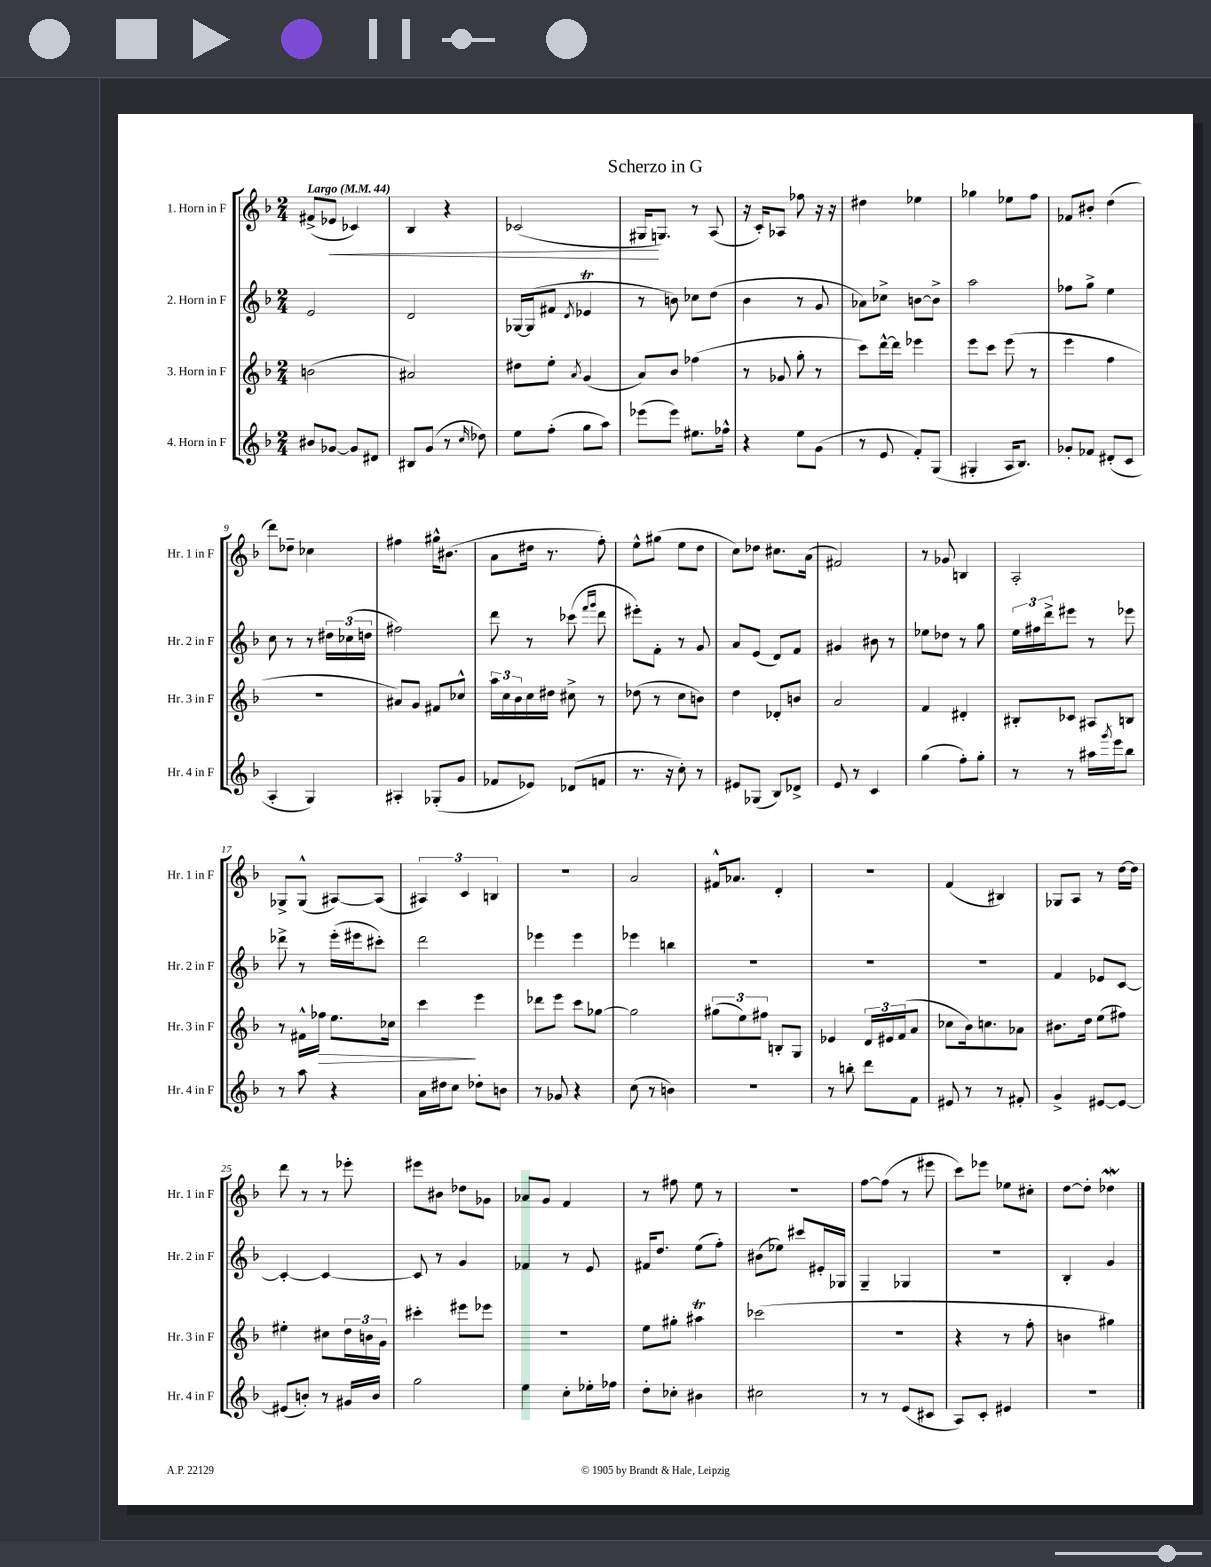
\header { title = "Scherzo in G" }
<<
\new StaffGroup <<
\new Staff = "s0" \with { instrumentName = "1. Horn in F" shortInstrumentName = "Hr. 1 in F" } {
    \clef treble \key f \major \numericTimeSignature \time 2/4 \tempo "Largo" 4 = 44
    fis'8->( ees'8\< ces'4) |
    bes4 r4 |
    ces'2( |
    gis16\! g8.) r8 a8( |
    r16 c'16-.) aes8 fes''8 r16 r16 |
    dis''4 ees''4 |
    ges''4 ees''8 f''8 |
    fes'8 bis'8-. d''4( |
    d'''8) des''8-- ces''4 |
    fis''4 gis''16-^ bis'8.( |
    a'8 dis''16 r8. f''8-.) |
    e''8-^ gis''8( e''8 d''8 |
    c''8) des''8 cis''8. a'16( |
    fis'2) |
    r8 ges'8 b4 |
    a2-. |
    ges8-> ges8-^( ais8~) ais8( |
    \tuplet 3/2 { ais4) c'4 b4 } |
    r2 |
    a'2 |
    fis'16-^ aes'8. d'4-. |
    R2 |
    f'4( bis4) |
    ges8 a8 r8 d''16~ d''16 |
    d'''8 r8 r8 ees'''8-. |
    eis'''8 bis'8 des''8 ges'8 |
    aes'8 g'8 f'4 |
    r8 fis''8 e''8 r8 |
    R2 |
    f''8~ f''8( r8 eis'''8 |
    c'''8) ees'''8 ees''8 cis''8-. |
    d''8~ d''8-. des''4\mordent \bar "|." |
}
\new Staff = "s1" \with { instrumentName = "2. Horn in F" shortInstrumentName = "Hr. 2 in F" } {
    \clef treble \key f \major \numericTimeSignature \time 2/4
    e'2 |
    d'2 |
    ges16~ ges16( fis'8 \acciaccatura { d'8 } ees'4\trill |
    r8 b'8) ces''8 d''8( |
    bes'4 r8 g'8 |
    aes'8) ces''8-> b'8~ b'8-> |
    a''2 |
    fes''8 g''8-> e''4 |
    c''8 r8 r8 \tuplet 3/2 { dis''16 ces''16( d''16 } |
    fis''2) |
    d'''8 r8 ces'''8( \grace { f'''16 g'''16 } d'''8 |
    eis'''8-.) f'8-. r8 g'8 |
    a'8 e'8( d'8) f'8 |
    gis'4 bis'8 r8 |
    ees''8 des''8 r8 g''8 |
    \tuplet 3/2 { e''16 fis''16 d'''16-> } eis'''8 r8 ees'''8 |
    des'''8-> r8 e'''16-.( eis'''16 cis'''8-.) |
    d'''2 |
    ees'''4 ees'''4 |
    ees'''4 b''4 |
    R2 |
    R2 |
    R2 |
    f'4 ees'8 c'8~ |
    c'4~-. c'4~ |
    c'8 r8 g'4 |
    fes'4 r8 e'8 |
    fis'16 d''8. e''8( f''8-.) |
    bis'8( ees''8) cis'''8 eis'16-. ges16 |
    g4-- ges4 |
    R2 |
    bes4-. g'4 \bar "|." |
}
\new Staff = "s2" \with { instrumentName = "3. Horn in F" shortInstrumentName = "Hr. 3 in F" } {
    \clef treble \key f \major \numericTimeSignature \time 2/4
    b'2( |
    ais'2) |
    dis''8 e''8-. \acciaccatura { a'8 } g'4( |
    a'8) bes'8 fes''4( |
    r8 ges'8 g''8-. r8 |
    c'''8) d'''16~-^ d'''16 ees'''4 |
    e'''8 c'''8 e'''8( r8 |
    e'''4 f''4 |
    R2 |
    ais'8) g'8 fis'8 ces''8-^ |
    \tuplet 3/2 { a''16 c''16 bes'16 } c''16 dis''16 cis''8-> r8 |
    des''8( r8 c''8 b'8) |
    d''4 des'8-. b'8 |
    a'2 |
    f'4 dis'4-. |
    bis8-. ces'8 ais8 b8 |
    r8 fis'16-^ fes''16\> e''8. ces''16 |
    c'''4\! e'''4 |
    des'''8 e'''8 c'''8 ges''8~ |
    ges''2 |
    \tuplet 3/2 { gis''8( e''8) fis''8 } b8-. g8 |
    ees'4 \tuplet 3/2 { d'16 eis'16 f'16( } a'8 |
    ces''8 bes'16) c''8. aes'8 |
    bis'8. d''16 e''8( fis''8) |
    eis''4-. cis''8 \tuplet 3/2 { d''16 b'16 g'16 } |
    cis'''4-. eis'''8 ees'''8 |
    R2 |
    e''8 gis''8-. ais''4\trill |
    ces'''2( |
    R2 |
    r4 r8 f''8-. |
    b'4 gis''4) \bar "|." |
}
\new Staff = "s3" \with { instrumentName = "4. Horn in F" shortInstrumentName = "Hr. 4 in F" } {
    \clef treble \key f \major \numericTimeSignature \time 2/4
    bis'8 ges'8~ ges'8 dis'8 |
    bis8 g'8( r8 \grace { c''16 } des''8) |
    e''8 f''8-.( g''8 a''8) |
    ees'''8( ees'''8) eis''8. fes''16-^ |
    r4 e''8 g'8( |
    r8 e'8 f'8-.) g8( |
    gis4-. a16 bes8.) |
    ges'8-. fes'8 dis'8-.( c'8 |
    a4-. g4) |
    ais4-. ges8-.( g'8 |
    fes'8 ees'8) des'8( f'8 |
    r8. r16 c''8-.) r8 |
    eis'8 ges8( bes8) des'8-> |
    e'8 r8 c'4 |
    g''4( f''8-.) g''8-. |
    r8 r8 ais''16 \acciaccatura { g'''8 } e'''16 bes''8 |
    r8 a''8 r4 |
    a'16 dis''16 c''8 des''8-. b'8 |
    r8 ges'8 r4 |
    c''8( r8 b'4) |
    R2 |
    r8 b''8-. d'''8 f'8 |
    eis'8 r8 r8 fis'8-. |
    g'4-> eis'8~ eis'8~ |
    eis'8( b'8-.) r8 gis'16 b'16 |
    g''2 |
    e''4 c''8-. ees''16-. fes''16 |
    d''8-. ces''8-. bis'4 |
    cis''2 |
    r8 r8 e'8( cis'8 |
    a8) c'8-. eis'4 |
    r2 \bar "|." |
}
>>
>>
